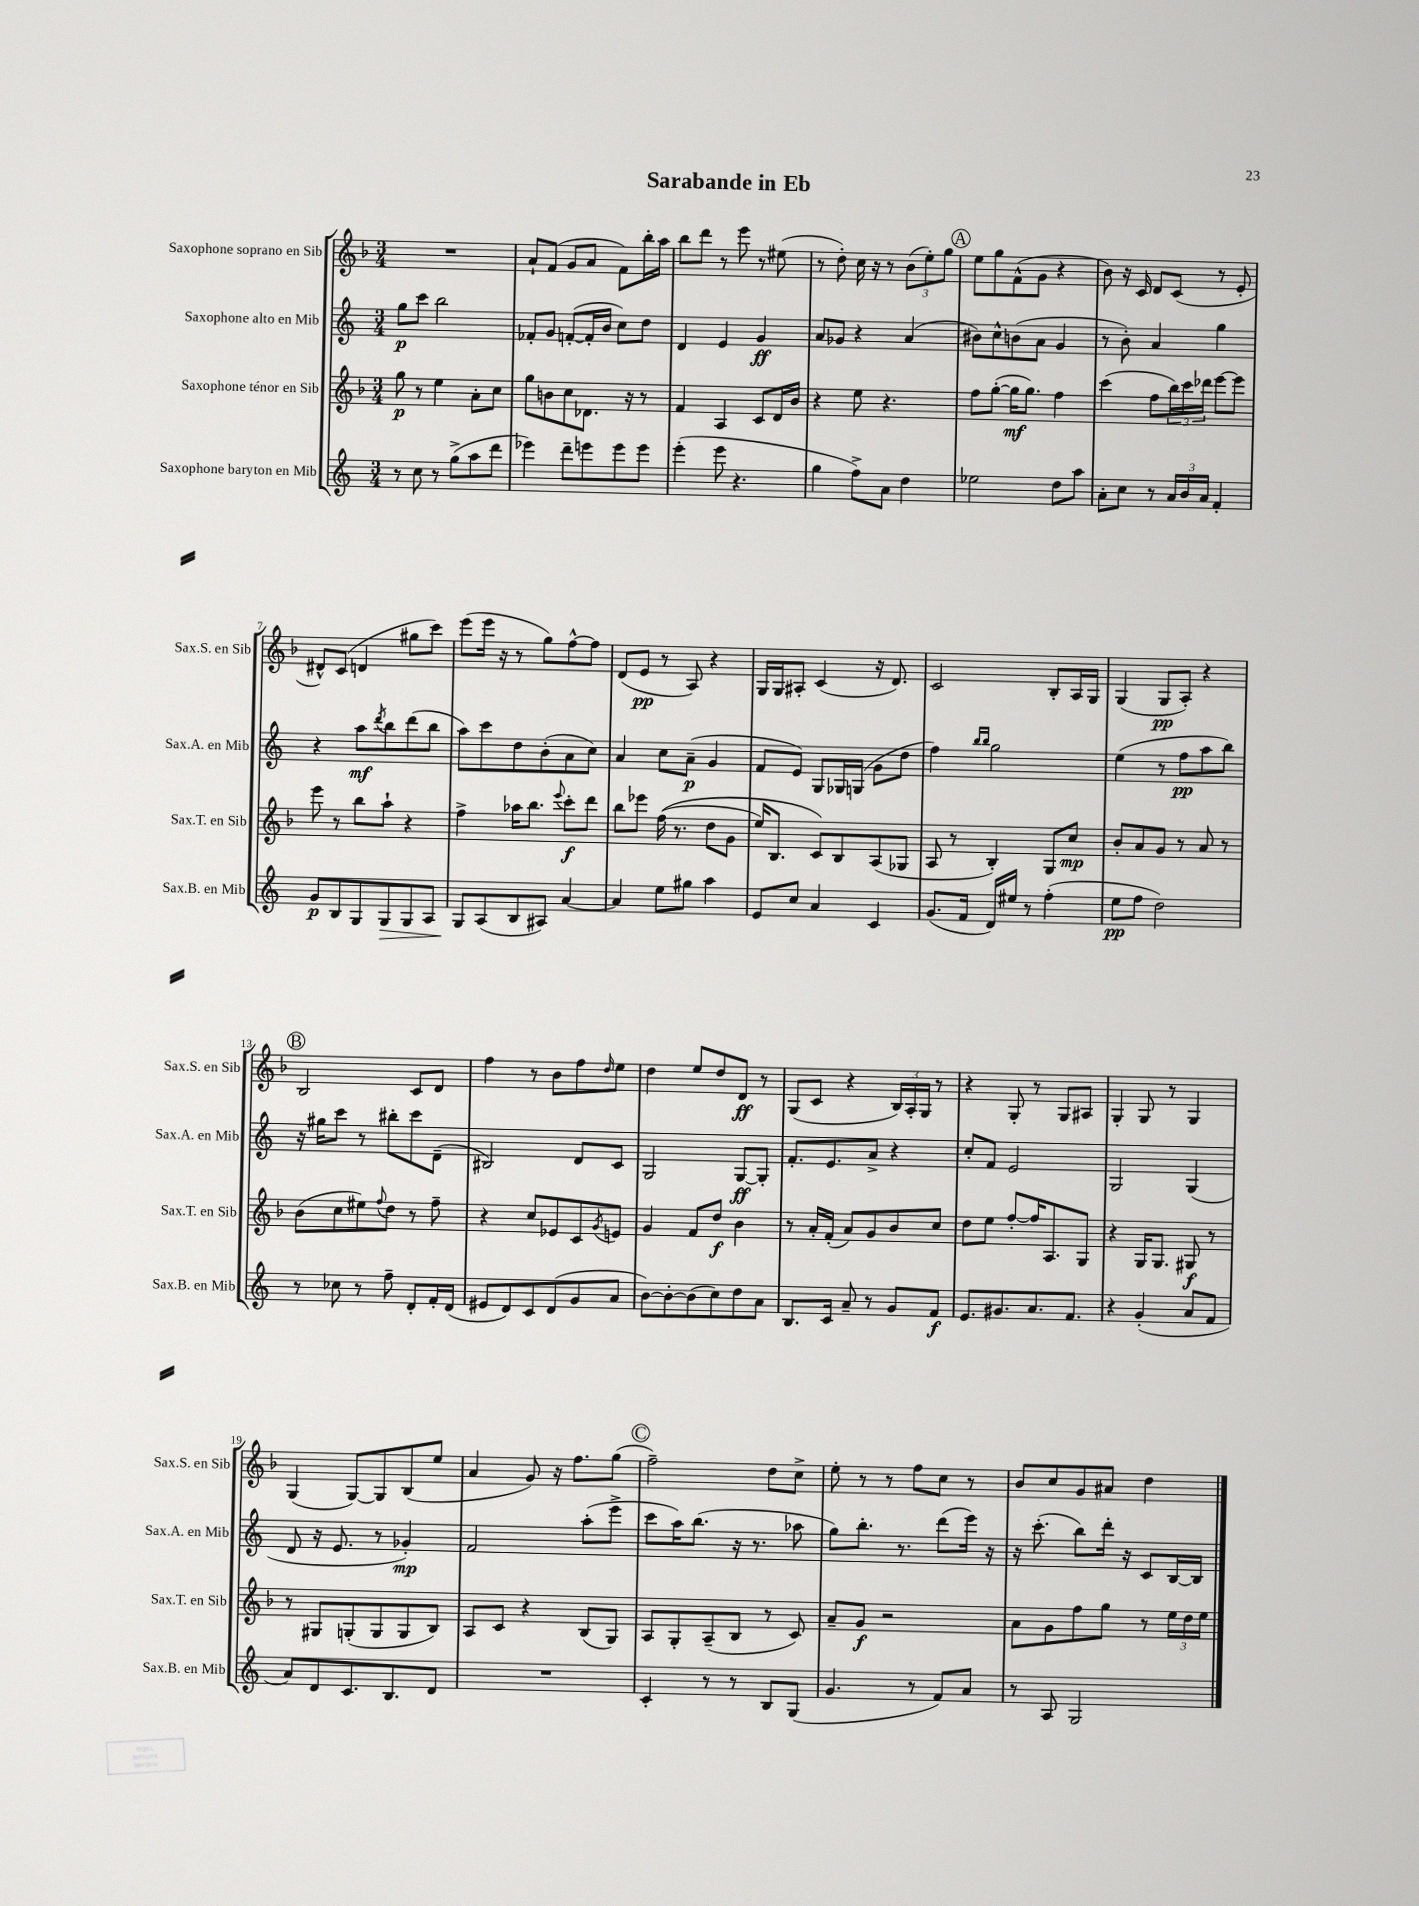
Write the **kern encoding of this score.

**kern	**kern	**kern	**kern
*staff4	*staff3	*staff2	*staff1
*clefG2	*clefG2	*clefG2	*clefG2
*k[]	*k[b-]	*k[]	*k[b-]
*M3/4	*M3/4	*M3/4	*M3/4
8r	8gg\	8gg\L	2.r
8cc\	8r	8ccc\J	.
8r	4ee\	2bb\	.
(8gg^\L	.	.	.
8aa\	8a'\L	.	.
8ddd\J	8cc\J	.	.
=	=	=	=
4eee-\)	8gg\L	8f-'/L	8a`/L
.	8b\	8g/J	(8f/J
8ddd~\L	8cc\	([8f'/L	8g/L
8eee\	8.d-\J	16f'/]L	8a/J
.	.	16b/JJ	.
8eee\	.	8cc\L)	8f\L)
.	16r	.	.
8eee\J	8r	8dd\J	16bb-'\L
.	.	.	16aa\JJ
=	=	=	=
(4eee'\	4f/	4d/	8bb-\L
.	.	.	8ddd\J
8eee\	4A/	4e/	8r
4.r	.	.	8eee\
.	8c/L	4g/	8r
.	16d/L	.	(8ee#\
.	16b-/JJ	.	.
=	=	=	=
4gg\	4r	8a/L	8r
.	.	8g-/J	8dd'\)
8ff^\L)	8ee\	4r	16cc\
.	.	.	16r
8a\J	4.r	.	8r
4dd\	.	(4a/	(12b-\L
.	.	.	12ee'\)
.	.	.	12gg\J
=	=	=	=
2ee-\	8ff\L	8b#\L)	8ee\L
.	([8gg'\J	8cc^^\	8gg\
.	16gg\]LK	(8b\	(8f^^\
.	8.gg\J)	.	.
.	.	8a\J	8g\J
8dd\L	4ff\	4g/	4r
8aa\J	.	.	.
=	=	=	=
8a'\L	(4ccc\	8r	8b-\)
8cc\J	.	8b'\)	16r
.	.	.	16c/
8r	8ff\L	4a/	8d/L
24a/LL	24bb-\L)	.	(8c/J
24b/	24ccc\	.	.
24a/JJ	24ddd-\JJ	.	.
4f'/	[8eee\L	4gg\	8r
.	8eee\]J	.	8e'/
=	=	=	=
8g/L	8eee\	4r	8d#^^/L)
8B/	8r	.	(8c/J
8G/	8bb-\L	8aa\L	4d/
.	.	8qddd/	.
8G/	8aa`\J	8bb\	.
8G/	4r	(8ddd\	8gg#\L
8A/J	.	8bb\J	8ccc\J)
=	=	=	=
8G/L	4ff^\	8aa\L)	(8eee\L
(8A/	.	8ccc\	16eee\Jk
.	.	.	16r
8B/	16aa-\LK	8dd\	8r
.	8.bb-\J	.	.
8A#/J)	.	(8b'\	8gg\L)
.	8qqeee/	.	.
[4a/	8ccc'\L	8a\	[8ff^^\
.	8ddd\J	8cc\J)	8ff\]J
=	=	=	=
4a/]	8bb-\L	4a/	(8d/L
.	8eee-\J	.	8e/J
8ee\L	&((16ff\	8cc\L	8r
.	8.r	.	.
8gg#\J	.	(8a~\J	8A/)
4aa\	8dd\L	4g/	4r
.	8g\J	.	.
=	=	=	=
8e/L	16ee/LK)	8f/L	16G/LL
.	8.B-/J	.	16G/J
8cc/J	.	8e/J)	8A#'/J
4a/	8c/L&)	8G/L	(4c/
.	8B-/	16G-/L	.
.	.	(16G/JJ	.
4c/	(8A/	8g\L	16r
.	.	.	8.d/)
.	8G-/J	8dd\J	.
=	=	=	=
(8.g/L	8A/	4ff\)	2c/
.	8r	.	.
16f/Jk	.	.	.
.	.	16qqbb/LL	.
.	.	16qqbb/JJ	.
16d/LL)	4B-'/)	2gg\	.
16ee#/JJ	.	.	.
8r	.	.	.
(4ff'\	8G/L	.	8B-'/L
.	8cc/J	.	16A/L
.	.	.	16G/JJ
=	=	=	=
8ee\L	8b-'/L	(4ee\	(4G/
8ff\J	8a/	.	.
2dd\)	8g/J	8r	8G/L
.	8r	8ff\L	8A'/J)
.	8a/	8aa\	4r
.	8r	8bb\J)	.
=	=	=	=
8r	(8b-\L	16r	2B-/
.	.	16gg#\LK	.
8cc-\	8cc\	8ccc\J	.
8r	8ee#\)	8r	.
.	8qqff/	.	.
8ff~\	8dd\J	8bb#'\L	.
8d'/L	8r	8ccc\	8c/L
16f'/L	8ff~\	(8d~\J	8d/J
(16d/JJ	.	.	.
=	=	=	=
8e#/L	4r	2B#/)	4ff\
8d/)	.	.	.
8c/	8cc/L	.	8r
(8d/	8e-/	.	8b-\L
8g/	8c/	8d/L	8ff\
.	8qg/	.	16qqdd/
8a/J	8e/J	8c/J	8ee\J
=	=	=	=
[8b\L)	4g/	2G/	4dd\
8b'\_	.	.	.
(8b\]	8f/L	.	8ee/L
8cc\)	8dd/J	.	8dd/
8dd\	4b-\	[8G/L	8d/J
8a\J	.	8G'/]J	8r
=	=	=	=
8.B/L	8r	8.f'/L	(8G/L
.	16a'/LL	.	8c/J
16c/Jk	(16f'/JJ	8.e/	.
8a~/	8a/L)	.	4r
8r	8g/	8a^/J	.
8g/L	8b-/	4r	24B-/LL)
.	.	.	24A'/
.	.	.	24G/JJ
8f/J	8cc/J	.	8r
=	=	=	=
8.e/L	8dd\L	8cc'/L	4r
.	8ee\J	8f/J	.
8.g#/	.	.	.
.	[8ff'/L	2e/	8G'/
8.a/	16ff/]K	.	8r
.	8.A/	.	.
.	.	.	8G/L
8.f/J	.	.	.
.	8G/J	.	8A#/J
=	=	=	=
4r	4r	2G/	4G'/
(4g'/	16G/LK	.	8G/
.	8.G/J	.	.
.	.	.	8r
8a/L	8G#/	(4G/	4G/
8f/J	8r	.	.
=	=	=	=
8a/L)	8r	8d/	(4G/
8d/	8G#/L	16r	.
.	.	8.e/	.
8.c/	(8G'/	.	[8G/L)
.	8G/	8r	8G/]
8.B/	.	.	.
.	8G/	4g-'/)	(8B-/
8d/J	8B-/J)	.	8ee/J
=	=	=	=
2.r	8A/L	2f/	4a/
.	8c/J	.	.
.	4r	.	8g/)
.	.	.	16r
.	.	.	8.ff\L
.	(8B-/L	(8aa'\L	.
.	8G/J)	8eee^\J	(8gg\J
=	=	=	=
4c'/	8A/L	8ccc\L	2ff~\)
.	8G'/	16aa\K)	.
.	.	(8.bb\J	.
8r	(8A~/	.	.
8r	8B-/J	16r	.
.	.	8.r	.
8B/L	8r	.	8dd\L
(8G/J	8c/)	8aa-\	8cc^\J
=	=	=	=
4.g/	8a~/L	8gg\L)	8ee'\
.	8g/J	8.bb'\J	8r
.	2r	.	8r
.	.	8.r	.
8r	.	.	8ff\L
8f/L)	.	(8ddd\L	8cc\J
8a/J	.	16eee\Jk)	8r
.	.	16r	.
=	=	=	=
8r	8a\L	16r	8b-/L
.	.	(8.ccc'\	.
8A/	8g\	.	8cc/
2G/	8ff\	8bb\L)	8g/
.	8gg\J	16ddd'\Jk	8a#/J
.	.	16r	.
.	8r	8c/L	4dd\
.	24ee\LL	[16B/L	.
.	24dd\	.	.
.	.	16B/]JJ	.
.	24ee\JJ	.	.
==	==	==	==
*-	*-	*-	*-
